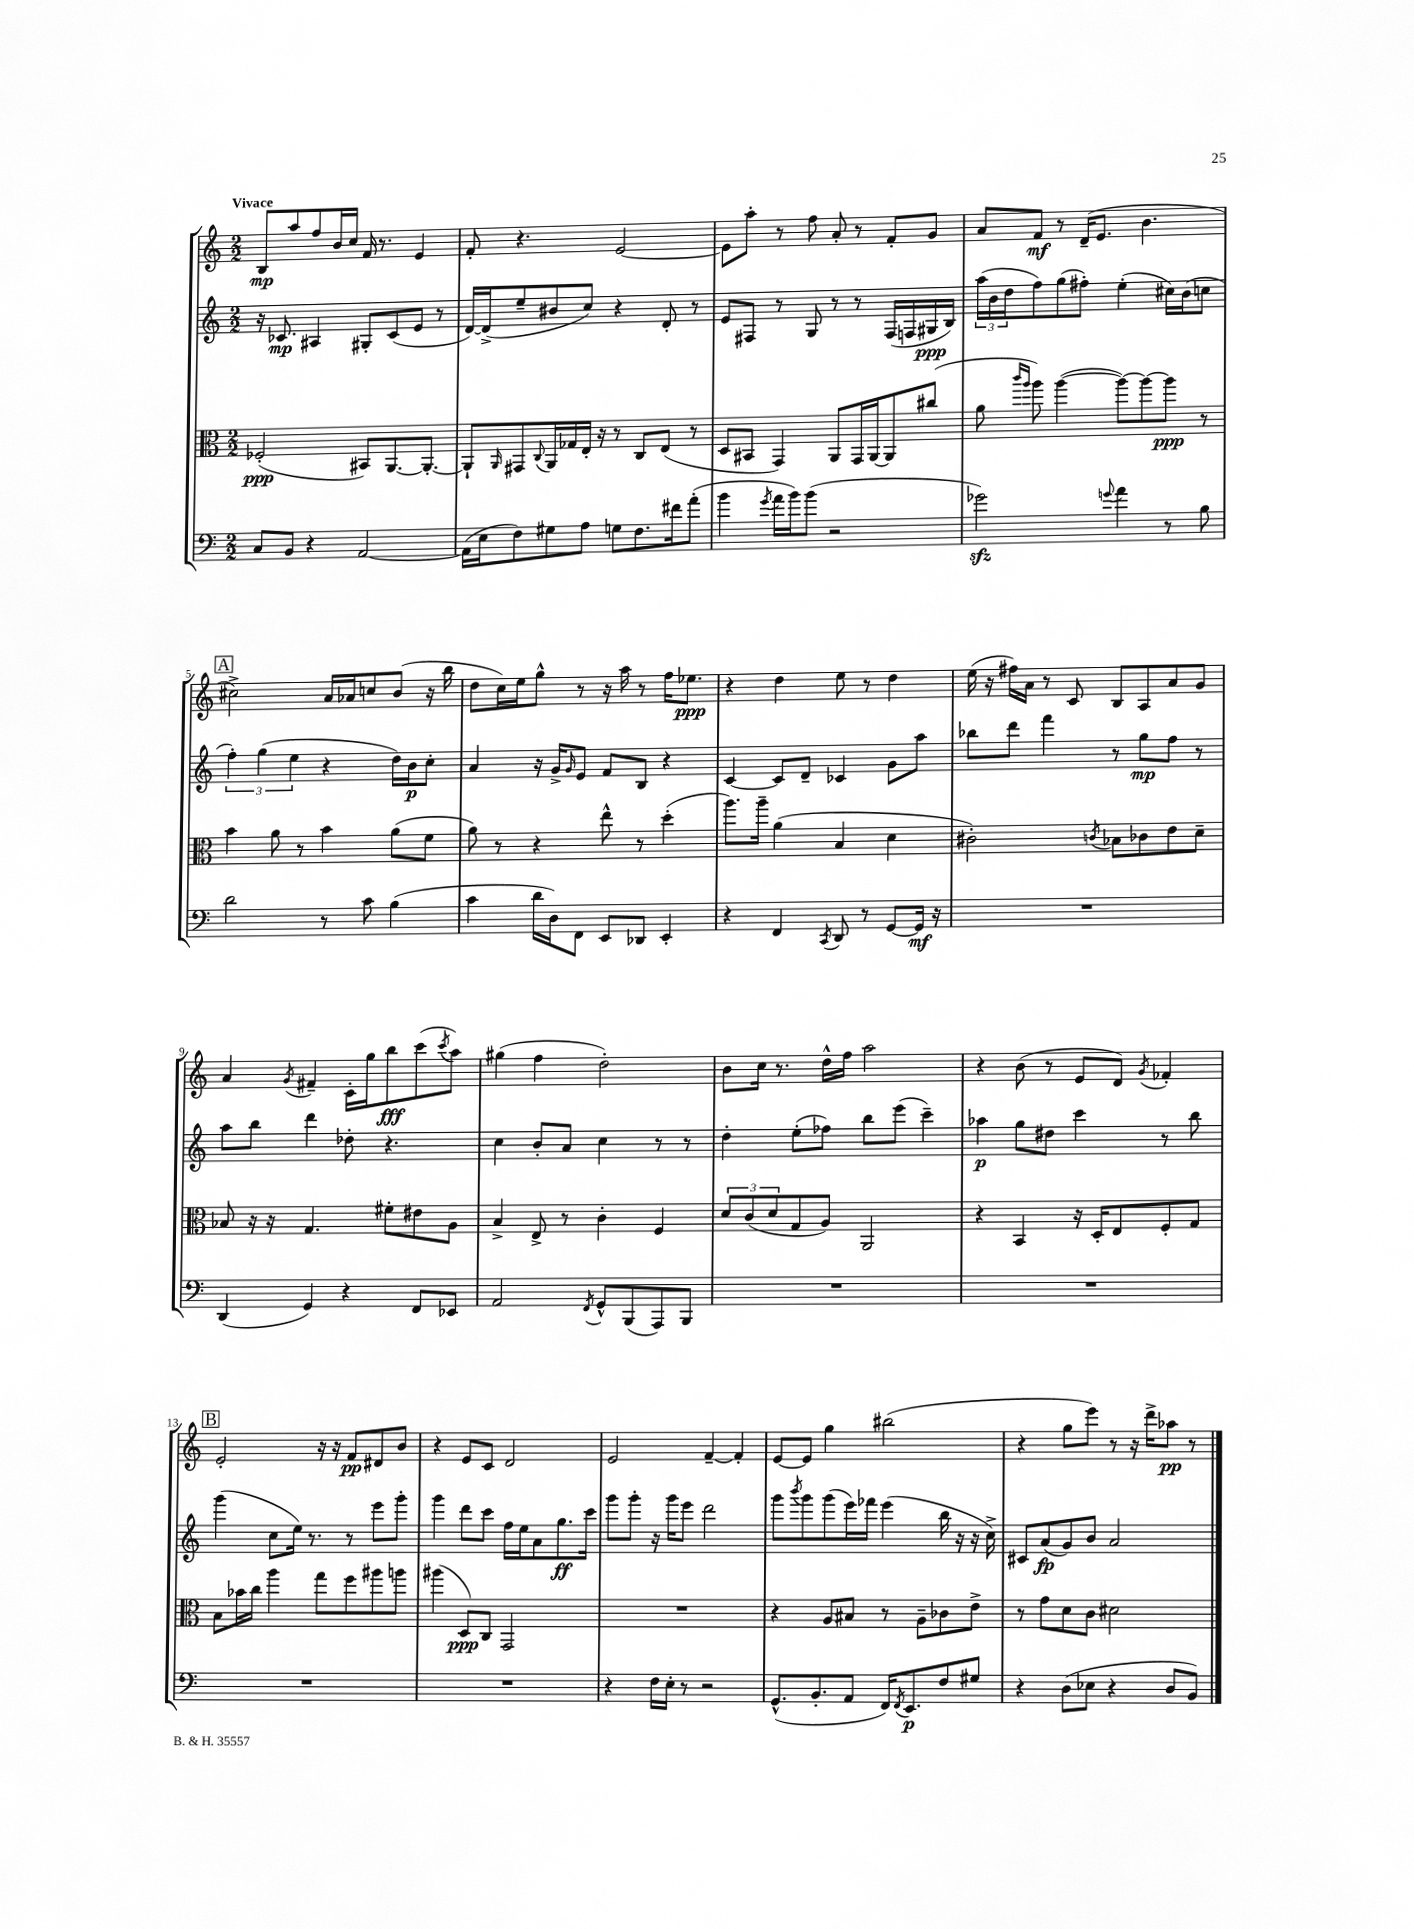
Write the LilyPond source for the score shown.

<<
\new StaffGroup <<
\new Staff = "s0" {
    \clef treble \key c \major \numericTimeSignature \time 2/2 \tempo "Vivace"
    b8\mp a''8 f''8 b'16 c''16 f'16 r8. e'4 |
    f'8-. r4. e'2~ |
    e'8 a''8-. r8 f''8 a'8-. r8 f'8-. g'8 |
    a'8 f'8\mf r8 d'16--( e'8. b'4. |
    \mark \markup { \box "A" } cis''2->) a'16 aes'16 c''8 b'8( r16 b''16 |
    d''8 c''16) e''16 g''8-^ r8 r16 a''16 r8 f''16 ees''8.\ppp |
    r4 d''4 e''8 r8 d''4 |
    e''16( r16 fis''16) a'16 r8 c'8 b8 a8 a'8 g'8 |
    a'4 \acciaccatura { g'8 } fis'4-- c'16-. g''16 b''8\fff c'''8( \acciaccatura { c'''8 } a''8) |
    gis''4( f''4 d''2-.) |
    b'8 c''16 r8. d''16-^ f''16 a''2 |
    r4 b'8( r8 e'8 d'8) \acciaccatura { g'8 } fes'4-. |
    \mark \markup { \box "B" } e'2-. r16 r16 f'8\pp dis'8 b'8 |
    r4 e'8 c'8 d'2 |
    e'2 f'4~-- f'4-. |
    e'8~ e'8 g''4 bis''2( |
    r4 g''8 e'''8) r8 r16 d'''16-> aes''8\pp r8 \bar "|." |
}
\new Staff = "s1" {
    \clef treble \key c \major \numericTimeSignature \time 2/2
    r16 ces'8.\mp ais4 gis8-. ces'8( e'8 r8 |
    d'16~) d'16->( e''8-- bis'8 c''8) r4 d'8-. r8 |
    e'8 fis8 r8 g8 r8 r8 fis16( f16 gis16\ppp b16) |
    \tuplet 3/2 { a''16( b'16 d''16 } f''8) g''8( fis''8-.) e''4-.( cis''16) b'16( c''8 |
    \mark \markup { \box "A" } \tuplet 3/2 { f''4-.) g''4( e''4 } r4 d''16) b'16\p c''8-. |
    a'4 r16 g'16-> \grace { g'16 } e'8 f'8 b8 r4 |
    c'4~ c'8 d'8-- ces'4 g'8 a''8 |
    bes''8 d'''8 f'''4 r8 g''8\mp f''8 r8 |
    a''8 b''8 d'''4 des''8-. r4. |
    c''4 b'8-. a'8 c''4 r8 r8 |
    d''4-. e''8-.( fes''8) b''8 e'''8( c'''4--) |
    aes''4\p g''8 dis''8 c'''4 r8 b''8 |
    \mark \markup { \box "B" } g'''4( c''8 e''16) r8. r8 e'''8 g'''8-. |
    g'''4 d'''8 c'''8 f''16 e''16 a'8 g''8.\ff c'''16 |
    g'''8 g'''8-. r16 g'''16 e'''8 d'''2 |
    g'''8 \acciaccatura { b'''8 } g'''8 g'''8( e'''16) fes'''16 e'''4( b''16 r16 r16 c''16->) |
    cis'8 a'8\fp( g'8) b'8 a'2 \bar "|." |
}
\new Staff = "s2" {
    \clef alto \key c \major \numericTimeSignature \time 2/2
    fes2-.\ppp( bis,8) a,8.~ a,8.~-. |
    a,8-! \grace { a,16 } gis,8 \appoggiatura { c8 } a,16 ges16 e16-. r16 r8 c8 e8( r8 |
    d8 bis,8 g,4) a,8 g,16 a,16~ a,8 cis''8( |
    a'8 \grace { c'''16 a''16 } a''8) a''4~( a''8~) a''8~ a''8\ppp r8 |
    \mark \markup { \box "A" } b'4 a'8 r8 b'4 a'8( f'8 |
    a'8) r8 r4 e''8-^ r8 d''4-.( |
    a''8.) a''16-- a'4( b4 d'4 |
    cis'2-.) \acciaccatura { c'8 } bes8 ces'8 e'8 d'8-- |
    bes8 r16 r16 g4. fis'8-. eis'8 a8 |
    b4-> e8-> r8 c'4-. f4 |
    \tuplet 3/2 { d'8 c'8( d'8 } g8 a8) a,2 |
    r4 b,4 r16 d16-. e8 f8-. g8 |
    \mark \markup { \box "B" } b8 bes'16 c''16 a''4 g''8 f''8 ais''8 a''8 |
    ais''4( d8\ppp) c8 g,2 |
    R1 |
    r4 a8 bis8 r8 a8-- ces'8 e'8-> |
    r8 g'8 d'8 c'8 dis'2 \bar "|." |
}
\new Staff = "s3" {
    \clef bass \key c \major \numericTimeSignature \time 2/2
    c8 b,8 r4 a,2~ |
    a,16( e16 f8) gis8 a8 g8 f8. fis'16 a'8-.( |
    b'4 \acciaccatura { g'8 } a'16 b'16) b'8( r2 |
    ges'2\sfz) \appoggiatura { g'8 } a'4 r8 b8 |
    \mark \markup { \box "A" } d'2 r8 c'8 b4( |
    c'4 d'16 d16) f,8 e,8 des,8 e,4-. |
    r4 f,4 \acciaccatura { c,8 } d,8 r8 g,8~ g,16\mf r16 |
    R1 |
    d,4( g,4) r4 f,8 ees,8 |
    a,2 \acciaccatura { f,8 } g,8-^ b,,8( a,,8) b,,8 |
    R1 |
    R1 |
    \mark \markup { \box "B" } R1 |
    R1 |
    r4 f16 e16-. r8 r2 |
    g,8.-^( b,8.-. a,8 f,16) \acciaccatura { f,8 } e,8.\p f8 gis8 |
    r4 d8( ees8 r4 d8 b,8) \bar "|." |
}
>>
>>
